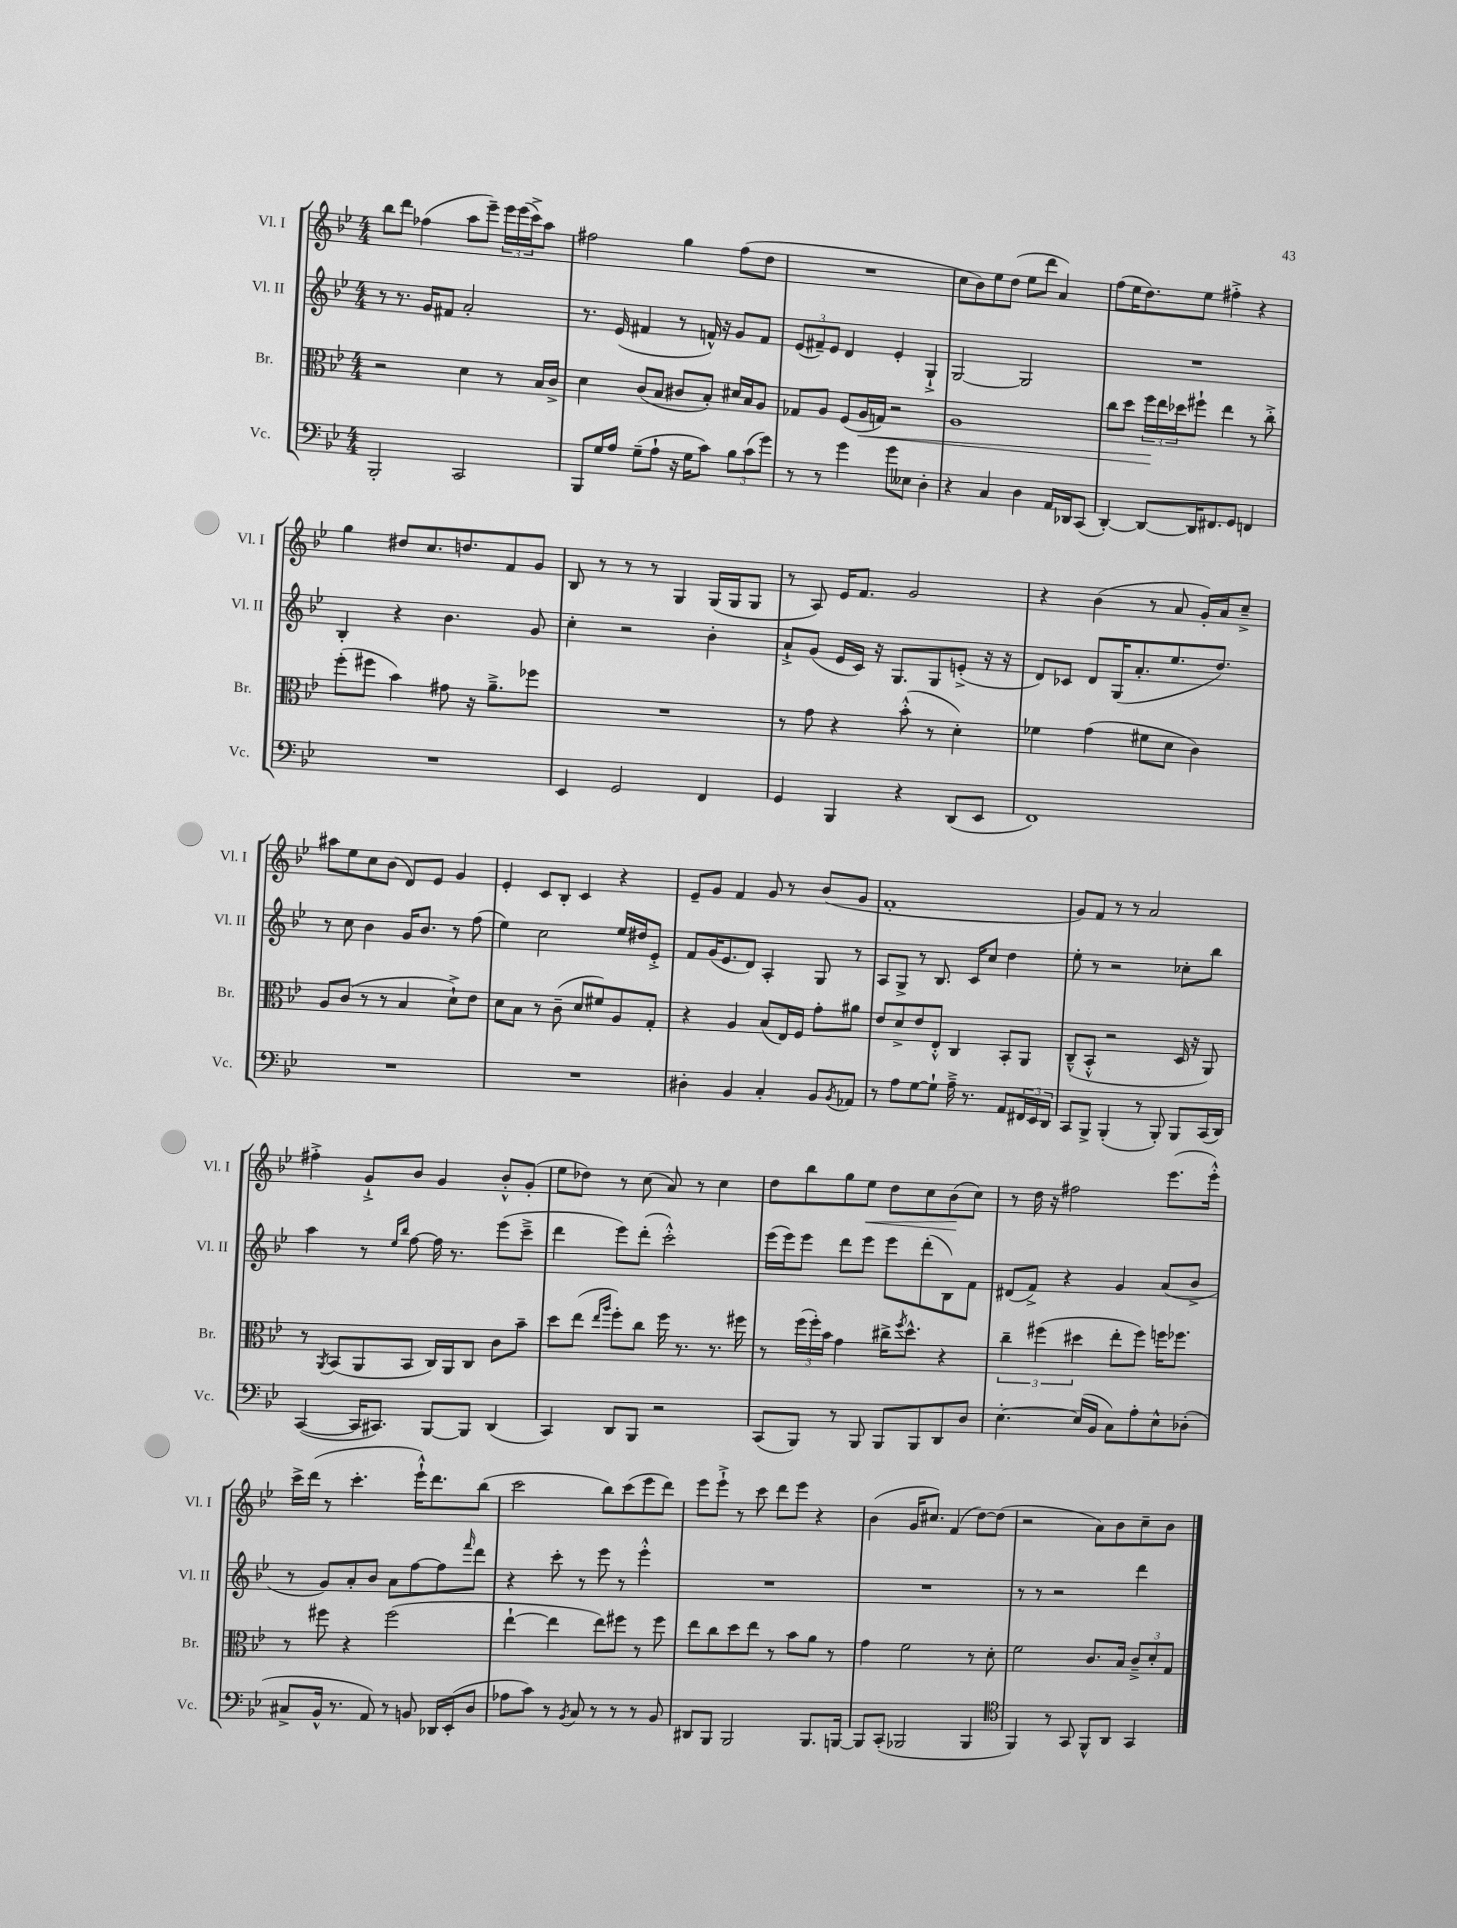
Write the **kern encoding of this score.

**kern	**kern	**dynam	**kern	**kern	**dynam
*part4	*part3	*part3	*part2	*part1	*part1
*staff4	*staff3	*staff3	*staff2	*staff1	*staff1
*I"Vc.	*I"Br.	*	*I"Vl. II	*I"Vl. I	*
*I'Vc.	*I'Br.	*	*I'Vl. II	*I'Vl. I	*
*clefF4	*clefC3	*	*clefG2	*clefG2	*
*k[b-e-]	*k[b-e-]	*	*k[b-e-]	*k[b-e-]	*
*M4/4	*M4/4	*	*M4/4	*M4/4	*
=139	=139	=139	=139	=139	=139
2BBB-'/	2r	.	8r	8bb-\L	.
.	.	.	8.r	8ddd\J	.
.	.	.	.	(4ff-X\	.
.	.	.	16g/KL	.	.
.	.	.	8f#X/J	.	.
2CC/	4d\	.	2a'/	8aa\L	.
.	.	.	.	8eee-~\J)	.
.	8r	.	.	24eee-\LL	.
.	.	.	.	(24eee-\	.
.	.	.	.	24ccc^\J)	.
.	16B-/LL	.	.	8aa\J	.
.	16c^/JJ	.	.	.	.
=140	=140	=140	=140	=140	=140
8BBB-/L	4d\	.	8.r	2ff#X\	.
16G/L	.	.	.	.	.
16A/JJ	.	.	(16e-/	.	.
(8G~\L	(8c/L	.	4f#X/	.	.
8A`\J	8B-/J	.	.	.	.
16r	8c#X/L	.	8r	4gg\	.
16G\KL	.	.	.	.	.
8c\J)	8B-'/J)	.	16fn^^/)	.	.
.	.	.	16r	.	.
12B-\L	16d#X/LL	.	8g/L	(8ff#\L	.
.	16B-/J	.	.	.	.
(12c\	.	.	.	.	.
.	8A/J	.	8f/J	8dd\J	.
12g\J)	.	.	.	.	.
=141	=141	=141	=141	=141	=141
8r	8G-X/L	.	(12e-/L	1r	.
.	.	.	12f#X~/)	.	.
8r	8A/J	.	.	.	.
.	.	.	12e-/J	.	.
4g\	(8F/L	.	4d/	.	.
!	!	!LO:HP:b	!	!	!
.	16A/L	<	.	.	.
.	16Gn/JJ)	.	.	.	.
8g\L	2r	.	4e-'/	.	.
8E--X\J	.	.	.	.	.
4D'\	.	.	4G`^/	.	.
=142	=142	=142	=142	=142	=142
4r	1A	.	[2G/	8cc\L	.
.	.	.	.	8b-\)	.
4C/	.	.	.	8ee-\	.
.	.	.	.	(8dd\J	.
4D\	.	.	2G/]	8ee-\L	.
.	.	.	.	8ddd\J	.
16AA/LL	.	.	.	4a/)	.
16DD-X/J	.	.	.	.	.
(8CC/J	.	.	.	.	.
=143	=143	=143	=143	=143	=143
[4DD'/)	8cc\L	.	1r	(8ff\L	.
.	8dd\J	.	.	16ee-\K	.
.	.	.	.	8.dd\)	.
8DD/L_	24ff\LL	.	.	.	.
.	24ee-\	[	.	.	.
.	24dd-X\J	.	.	.	.
16DD/K]	8ff#X`\J	.	.	8ee-\J	.
8.FF#X/	.	.	.	.	.
.	4ee-\	.	.	4ff#X'^\	.
8GG/J	.	.	.	.	.
4FFn/	8r	.	.	4r	.
.	8cc'^\	.	.	.	.
!!LO:LB:g=z
=144	=144	=144	=144	=144	=144
1r	(8ff'\L	.	4B-'/	4gg\	.
.	8ff#X\J	.	.	.	.
.	4b-\)	.	4r	8dd#X/L	.
.	.	.	.	8.cc/	.
.	8g#X\	.	4.b-\	.	.
.	.	.	.	8.ddn/	.
.	16r	.	.	.	.
.	8.a~^\L	.	.	.	.
.	.	.	.	8f/	.
.	8ff-X\J	.	8g/	8g/J	.
=145	=145	=145	=145	=145	=145
4EE-/	1r	.	4cc'\	8B-/	.
.	.	.	.	8r	.
2GG/	.	.	2r	8r	.
.	.	.	.	8r	.
.	.	.	.	4G/	.
4FF/	.	.	4b-'\	(16G/LL	.
.	.	.	.	16G/J	.
.	.	.	.	8G/J	.
=146	=146	=146	=146	=146	=146
4GG/	8r	.	8a`^/L	8r	.
.	8g\	.	(8g/J	8A/)	.
4BBB-/	4r	.	16e-/LL	16e-/KL	.
.	.	.	16c/JJ)	8.f/J	.
.	.	.	16r	.	.
.	.	.	8.G/L	.	.
4r	(8b-'^^\	.	.	2g/	.
.	8r	.	8G/	.	.
(8DD/L	4d'\)	.	(8en'^/J	.	.
8EE-/J	.	.	16r	.	.
.	.	.	16r	.	.
=147	=147	=147	=147	=147	=147
1FF)	4f-X\	.	8d/L)	4r	.
.	.	.	8c-X/J	.	.
.	(4g\	.	8d/L	(4b-\	.
.	.	.	(16G/K	.	.
.	.	.	8.a'/	.	.
.	8f#X\L	.	.	8r	.
.	8d\J	.	8.ee-/	8a/	.
.	4c\)	.	.	16g'/LL)	.
.	.	.	8.dd/J)	16a/J	.
.	.	.	.	8cc~^/J	.
!!LO:LB:g=z
=148	=148	=148	=148	=148	=148
1r	8A/L	.	8r	8aa#X\L	.
.	(8c/J	.	8cc\	8ee-\	.
.	8r	.	4b-\	8cc\	.
.	8r	.	.	(8b-\J	.
.	4B-/	.	16g/KL	8d/L)	.
.	.	.	8.b-/J	.	.
.	.	.	.	8e-/J	.
.	8d`^\L)	.	8r	4g/	.
.	8e-\J	.	(8ff\	.	.
=149	=149	=149	=149	=149	=149
1r	8d\L	.	4ee-\)	4e-'/	.
.	8B-\J	.	.	.	.
.	8r	.	2cc\	8c/L	.
.	(8c~\	.	.	8B-'/J	.
.	8d/L	.	.	4c/	.
.	8f#X/)	.	.	.	.
.	8A/	.	16ee-/LL	4r	.
.	.	.	16dd#X/J	.	.
.	8G'/J	.	8e-'^/J	.	.
=150	=150	=150	=150	=150	=150
4D#X'\	4r	.	8f/L	8e-~/L	.
.	.	.	(16g/K	8g/J	.
.	.	.	8.e-/	.	.
4BB-/	4A/	.	.	4f/	.
.	.	.	8d/J)	.	.
4C'/	(8B-/L	.	4A'/	8g/	.
.	16E-/L)	.	.	8r	.
.	16F/JJ	.	.	.	.
8BB-/L	8g'\L	.	8G/	(8b-/L	.
8qBB-/	.	.	.	.	.
8AA-X/J	8a#X\J	.	8r	8g/J	.
=151	=151	=151	=151	=151	=151
8r	8e-/L	.	8A/L	1f'	.
8A\L	8d^/	.	8G^/J	.	.
[8G\	8e-/	.	8r	.	.
8G`\J]	8E-'^^/J	.	8.B-/	.	.
16A~^\	4C/	.	.	.	.
8.r	.	.	16c/KL	.	.
.	.	.	8cc/J	.	.
8AA/L	8BB-'/L	.	4dd\	.	.
24FF#X/L	8AA/J	.	.	.	.
24EE-/	.	.	.	.	.
24DD/JJ	.	.	.	.	.
=152	=152	=152	=152	=152	=152
8CC/L	(8C~^^/L	.	8ee-'\	8g/L)	.
8BBB-^/J	8BB-'^^/J	.	8r	8f/J	.
(4BBB-'/	2r	.	2r	8r	.
.	.	.	.	8r	.
8r	.	.	.	2a/	.
8BBB-'/)	.	.	.	.	.
8BBB-/L	16D/	.	8cc-X'\L	.	.
.	16r	.	.	.	.
(16CC/L	8AA/)	.	8bb-\J	.	.
16DD/JJ)	.	.	.	.	.
!!LO:LB:g=z
=153	=153	=153	=153	=153	=153
([4CC/	8r	.	4aa\	4ff#X'^\	.
.	8qAA/	.	.	.	.
.	(8BB-/L	.	.	.	.
16CC/KL]	8AA/	.	8r	8g`^/L	.
8.CC#X/J)	.	.	.	.	.
.	.	.	16qqee-/LL	.	.
.	.	.	16qqbb-/JJ	.	.
.	8BB-/J	.	[8ff\	8b-/J	.
[8BBB-/L	16C/LL)	.	16ff\]	4g/	.
.	16AA/J	.	8.r	.	.
8BBB-/J]	8C/J	.	.	.	.
(4DD/	8c\L	.	(8eee-\L	8b-'^^/L	.
.	8b-~\J	.	8ccc~^\J	(8g'/J	.
=154	=154	=154	=154	=154	=154
4CC/)	8dd\L	.	4ddd\	8ee-\L	.
.	(8ee-\J	.	.	8dd-X\J)	.
.	16qqee-/LL	.	.	.	.
.	16qqaa/JJ	.	.	.	.
8DD/L	8ff'\L)	.	8eee-\L)	8r	.
8BBB-/J	8cc\J	.	(8ddd'\J	(8cc\	.
2r	16ff\	.	2ccc'^^\)	8a/)	.
.	8.r	.	.	.	.
.	.	.	.	8r	.
.	8.r	.	.	4cc\	.
.	16ff#X\	.	.	.	.
=155	=155	=155	=155	=155	=155
(8CC/L	8r	.	(16eee-\LL	8dd\L	.
.	.	.	16eee-\J)	.	.
8BBB-/J)	(24ff\LL	.	8eee-\J	8bb-\	.
.	24ff'\)	.	.	.	.
.	24b-\JJ	.	.	.	.
8r	4g\	.	8ddd\L	8gg\	.
!	!	!	!	!	!LO:HP:b
8BBB-/	.	.	8eee-\J	8ee-\J	<
8BBB-/L	16cc#X^\KL	.	8eee-\L	8dd\L	.
.	8qff/	.	.	.	.
.	8.dd^^\J	.	.	.	.
8BBB-/	.	.	(8ddd'\	8cc\	.
8DD/	4r	.	8B-\)	(8b-\	.
8D/J	.	.	8f\J	8cc\J)	[
=156	=156	=156	=156	=156	=156
[4.E-'\	6cc~\	.	(8d#X/L	8r	.
.	.	.	8f^/J)	16dd\	.
.	(6ff#X\	.	.	.	.
.	.	.	.	16r	.
.	.	.	4r	2ff#X\	.
.	6dd#X\	.	.	.	.
(16E-/LL]	.	.	.	.	.
16BB-/JJ	.	.	.	.	.
8C\L)	8ee-'\L	.	4g/	.	.
8A'\	8ff#\J)	.	.	.	.
8E-^^\	16ffn\KL	.	(8a/L	(8.eee-\L	.
.	8.ff-X\J	.	.	.	.
(8D-X'\J	.	.	8b-^/J	.	.
.	.	.	.	16eee-'^^\Jk)	.
!!LO:LB:g=z
=157	=157	=157	=157	=157	=157
8C#X^/L	8r	.	8r	16ccc^\LL	.
.	.	.	.	(16ddd\JJ	.
16BB-^^/Jk	8ff#X\	.	8g/L)	8r	.
8.r	.	.	.	.	.
.	4r	.	8a'/	4.ccc'\	.
8AA/)	.	.	8b-/J	.	.
8r	(2ff#\	.	8a\L	.	.
8BBn/	.	.	[8ff\	16eee-`^^\KL)	.
.	.	.	.	8.ddd\	.
16DD-X/LL	.	.	8ff\]	.	.
(16EE-'/J	.	.	.	.	.
.	.	.	16qqfff/	.	.
8D/J	.	.	8ddd\J	(8bb-\J	.
=158	=158	=158	=158	=158	=158
8A-X\L	[4ee-`\	.	4r	2ccc\	.
8c\J)	.	.	.	.	.
8r	4ee-\]	.	8ccc'\	.	.
8qBB-/	.	.	.	.	.
8C/	.	.	8r	.	.
8r	8ee-\L)	.	8eee-\	8bb-\L)	.
8r	8ff#X\J	.	8r	(8ccc\	.
8r	8r	.	4eee-'^^\	8eee-\	.
8BB-/	8ff#\	.	.	8ddd\J)	.
=159	=159	=159	=159	=159	=159
8DD#X/L	8ee-\L	.	1r	8eee-\L	.
8BBB-/J	8cc\	.	.	8eee-`^\J	.
2BBB-/	8dd\	.	.	8r	.
.	8ee-\J	.	.	8ccc\	.
.	8r	.	.	8ddd\L	.
.	8b-\L	.	.	8eee-\J	.
8.BBB-/L	8a\J	.	.	4r	.
.	8r	.	.	.	.
[16BBBn/Jk	.	.	.	.	.
=160	=160	=160	=160	=160	=160
8BBB/L]	4g\	.	1r	(4b-\	.
(8CC'/J	.	.	.	.	.
2BBB-X/	2f\	.	.	16g/KL	.
.	.	.	.	8.cc#X/J)	.
.	.	.	.	(4f/	.
4BBB-/	8r	.	.	[8dd\L)	.
.	8d'\	.	.	(8dd\J]	.
=161	=161	=161	=161	=161	=161
*clefC4	*	*	*	*	*
4FF/)	2f\	.	8r	2r	.
.	.	.	8r	.	.
8r	.	.	2r	.	.
8GG/	.	.	.	.	.
8FF^^/L	8.c/L	.	.	8a\L)	.
8AA/J	.	.	.	8b-\	.
.	16B-/Jk	.	.	.	.
4GG/	12c~^/L	.	4ddd\	8cc~\	.
.	12d'/	.	.	.	.
.	.	.	.	8b-\J	.
.	12G/J	.	.	.	.
==	==	==	==	==	==
*-	*-	*-	*-	*-	*-
